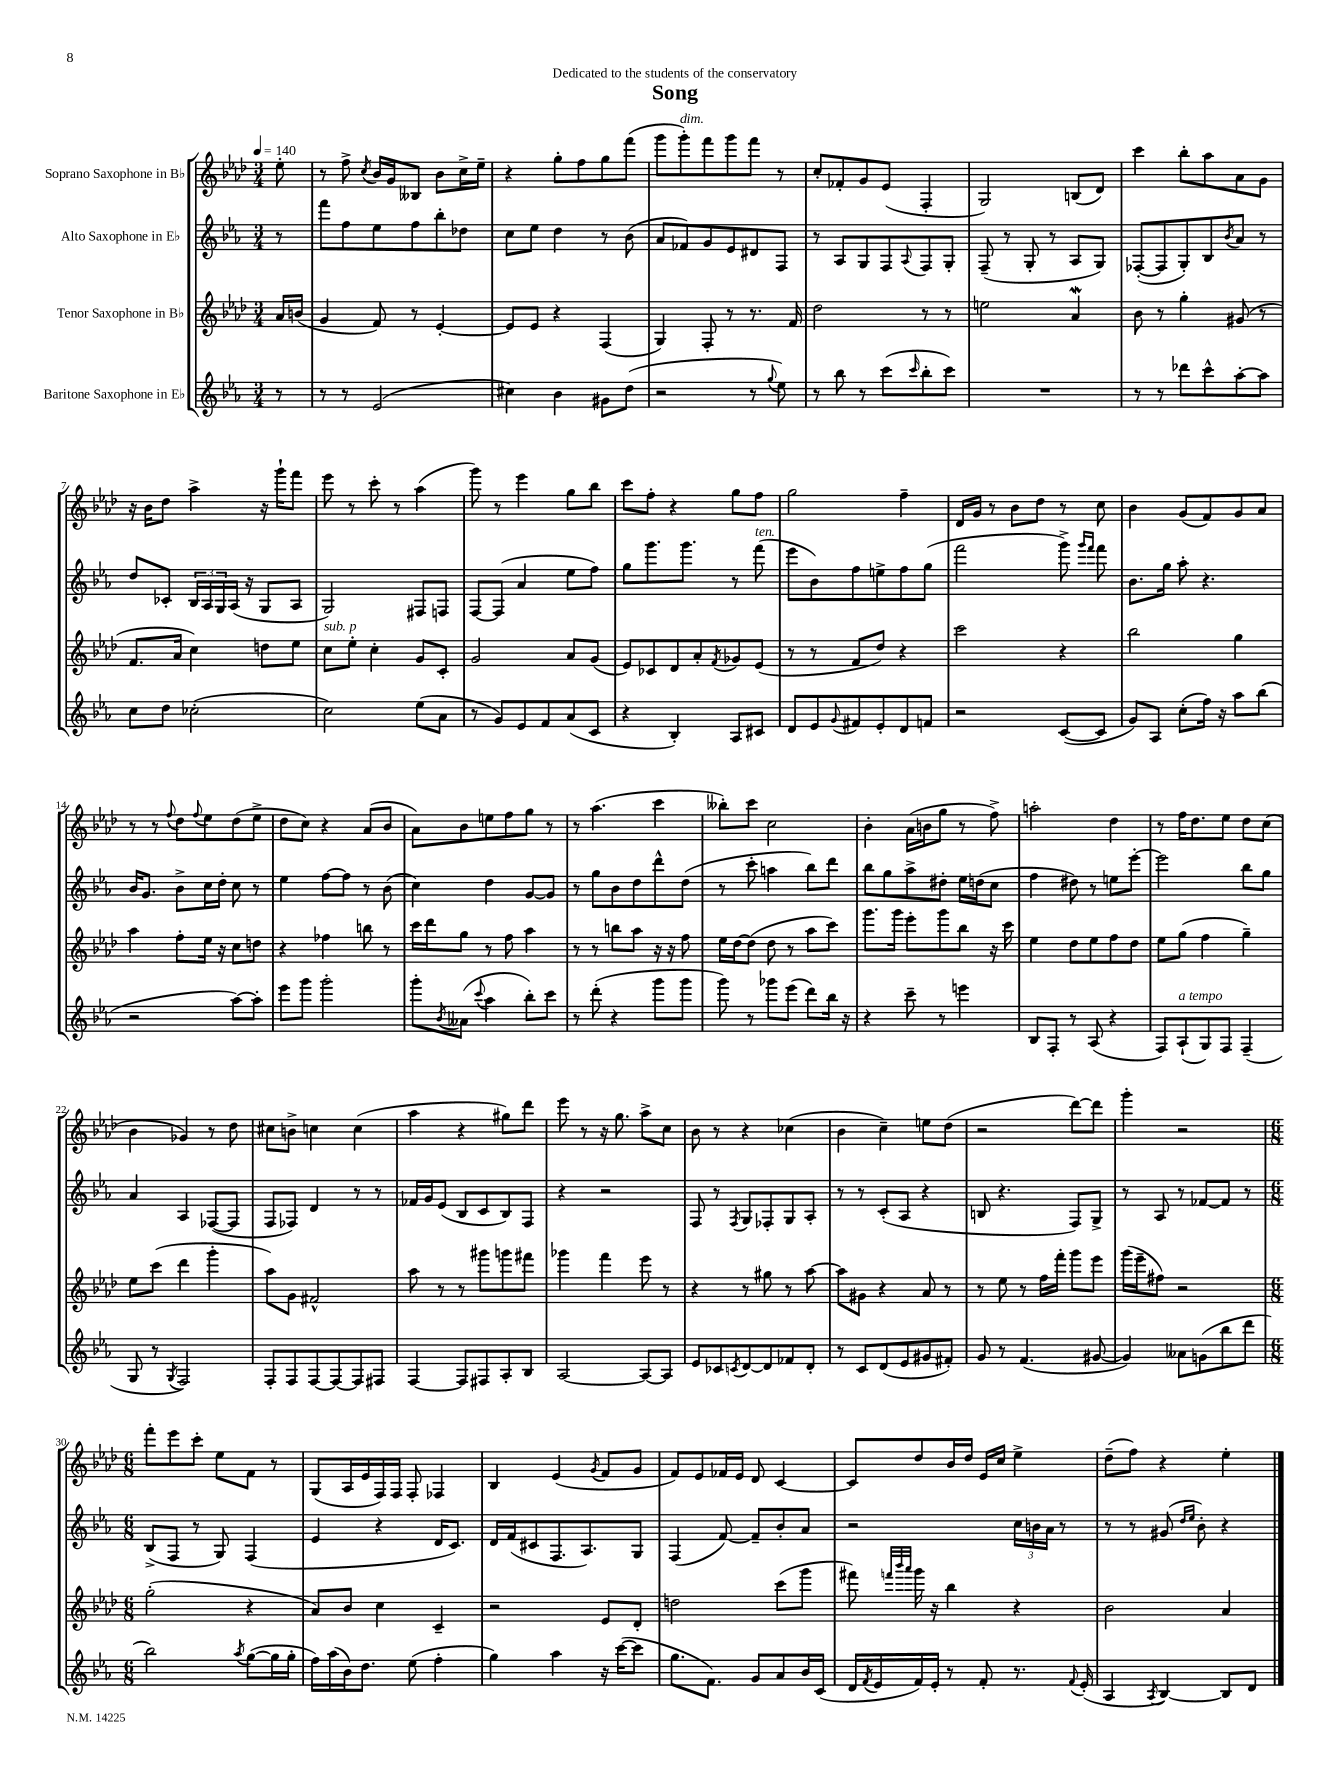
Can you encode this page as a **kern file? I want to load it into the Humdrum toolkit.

**kern	**kern	**kern	**kern
*staff4	*staff3	*staff2	*staff1
*clefG2	*clefG2	*clefG2	*clefG2
*k[b-e-a-]	*k[b-e-a-d-]	*k[b-e-a-]	*k[b-e-a-d-]
*M3/4	*M3/4	*M3/4	*M3/4
*MM140	*MM140	*MM140	*MM140
8r	16a-/LL	8r	8ee-'\
.	(16b/JJ	.	.
=	=	=	=
8r	4g/	8fff\L	8r
8r	.	8ff\	8ff^\
.	.	.	8qcc/
(2e-/	8f/)	8ee-\	16b-/LL
.	.	.	16g/J
.	8r	8ff\	8B--/J
.	[4e-'/	8bb-'\	8b-\L
.	.	8dd-\J	16cc^\L
.	.	.	16ee-~\JJ
=	=	=	=
4cc#\)	8e-/]L	8cc\L	4r
.	8e-/J	8ee-\J	.
4b-\	4r	4dd\	8gg'\L
.	.	.	8ff\
8g#\L	(4F/	8r	8gg\
(8dd\J	.	(8b-\	(8fff\J
=	=	=	=
2r	4G/)	8a-/L	8ggg\L
.	.	8f-/)	8ggg'\)
.	8F'/	8g/	8fff\
.	8r	8e-/	8ggg\
8r	8.r	8d#/	8fff\J
8qqgg/	.	.	.
8ee-\)	.	8F/J	8r
.	16f/	.	.
=	=	=	=
8r	2dd-\	8r	8cc'/L
8bb-\	.	8A-/L	8f-'/
8r	.	8G/	8g/
(8ccc\L	.	8F/	(8e-/J
16qqccc/	.	8qqA-/	.
8bb-'\	8r	8F/	4F'/
8ccc\J)	8r	8G'/J	.
=	=	=	=
2.r	2ee\	(8F~/	2G/)
.	.	8r	.
.	.	8G'/	.
.	.	8r	.
.	4a-/	8A-/L	(8B/L
.	.	8G/J)	8d-/J)
=	=	=	=
8r	8b-\	([8F-'/L	4ccc\
8r	8r	8F-/]	.
8ddd-\L	4gg'\	8G'/)	8bb-'\L
8ccc^^\	.	8B-/	8aa-\
.	.	8qb-/	.
[8aa-'\	(8g#/	8a-/J	8a-\
8aa-\]J	8r	8r	8g\J
=	=	=	=
8cc\L	8.f/L	8dd/L	16r
.	.	.	16b-\LK
8dd\J	.	8c-'/J	8dd-\J
.	16a-/Jk	.	.
(2cc-'\	4cc\)	24B-/LL	4aa-^\
.	.	24A-/	.
.	.	24G/	.
.	.	(16A-/JJ	.
.	.	16r	.
.	8dd\L	8G/L	16r
.	.	.	16ggg`\LK
.	8ee-\J	8A-/J	8fff\J
=	=	=	=
2cc\)	8cc\L	2G/)	8eee-\
.	8ee-'\J	.	8r
.	4cc'\	.	8ccc'\
.	.	.	8r
(8ee-\L	8g/L	8F#/L	(4aa-\
8a-\J	8c'/J	8F/J	.
=	=	=	=
8r	2g/	[8F/L	8ggg\)
8g/L)	.	(8F/]J	8r
8e-/	.	4a-/	4eee-\
8f/	.	.	.
(8a-/	8a-/L	8ee-\L	8gg\L
8c/J	(8g/J	8ff\J)	8bb-\J
=	=	=	=
4r	8e-/L)	8gg\L	8ccc\L
.	8c-/	8.ggg\	8ff'\J
4B-'/)	8d-/	.	4r
.	.	8.ggg\J	.
.	8a-'/	.	.
.	8qf/	.	.
8A-/L	8g-/	8r	8gg\L
8c#/J	(8e-/J	(8fff\	8ff\J
=	=	=	=
8d/L	8r	8eee-\L	2gg\
8e-/	8r	8b-\)	.
8qqg/	.	.	.
8f#/	8f/L	8ff\	.
8e-'/	8dd-/J)	8ee^\	.
8d/	4r	8ff\	4ff~\
8f/J	.	(8gg\J	.
=	=	=	=
2r	2ccc\	2fff\	16d-/LL
.	.	.	16g/JJ
.	.	.	8r
.	.	.	8b-\L
.	.	.	8dd-\J
([8c/L	4r	8ggg^\)	8r
.	.	16qqggg/LL	.
.	.	16qqfff/JJ	.
8c/]J	.	8fff\	8cc\
=	=	=	=
8g/L)	2bb-\	8.b-\L	4b-\
8A-/J	.	.	.
.	.	16gg\Jk	.
(8cc'\L	.	8aa-'\	(8g/L
16ff\Jk)	.	4.r	8f/)
16r	.	.	.
8aa-\L	4gg\	.	8g/
(8bb-\J	.	.	8a-/J
=	=	=	=
2r	4aa-\	16b-/LK	8r
.	.	8.g/J	.
.	.	.	8r
.	.	.	8qqff/
.	8ff'\L	8b-^\L	8dd-\L
.	.	.	8qqff/
.	16ee-\Jk	16cc\L	8ee-\
.	16r	16dd'\JJ	.
[8aa-\L)	8cc\L	8cc\	(8dd-\
8aa-'\]J	8dd\J	8r	8ee-^\J
=	=	=	=
8eee-\L	4r	4ee-\	8dd-\L
8ggg\J	.	.	8cc\J)
2ggg'\	4ff-\	[8ff\L	4r
.	.	8ff\]J	.
.	8bb\	8r	(8a-/L
.	8r	(8b-\	8b-/J
=	=	=	=
8ggg'\L	16ccc\LL	4cc\)	8a-\L)
.	16ddd-\J	.	.
8qb-/	.	.	.
(8a--\J	8gg\J	.	8b-\
8qqccc/	.	.	.
4aa-\	8r	4dd\	8ee\
.	8ff\	.	8ff\
8bb-'\L)	4aa-\	[8g/L	8gg\J
8ccc\J	.	8g/]J	8r
=	=	=	=
8r	8r	8r	8r
(8ddd'\	8r	8gg\L	(4.aa-\
4r	8bb\L	8b-\	.
.	8aa-\J	8dd\	.
8ggg\L	16r	8ddd^^\	4ccc\
.	16r	.	.
8ggg\J	8ff\	(8dd\J	.
=	=	=	=
8ggg\)	16ee-\LL	8r	8bb--'\L)
.	[16dd-\J	.	.
8r	(8dd-\]J	8ccc'\	8ccc\J
8ggg-\L	8dd-\	4aa\	2cc\
(8eee-\J	8r	.	.
8ddd\L)	8aa-\L	8bb-\L)	.
16bb-\Jk	8ccc\J)	8ddd\J	.
16r	.	.	.
=	=	=	=
4r	8.ggg\L	8bb-\L	4b-'\
.	.	8gg\	.
.	16ggg\Jk	.	.
8ccc~\	8eee-'\L	8aa-^\	(16a-\LL
.	.	.	16b\J
8r	8ggg\	8dd#'\J	8gg\J
4eee\	8bb-\J	16ee-\LL	8r
.	.	(16dd\J	.
.	16r	8cc\J	8ff^\)
.	16ccc\	.	.
=	=	=	=
8B-/L	4ee-\	4ff\	2aa'\
8F'/J	.	.	.
8r	8dd-\L	8dd#\)	.
(8A-/	8ee-\	8r	.
4r	8ff\	8ee\L	4dd-\
.	8dd-\J	[8eee-'\J	.
=	=	=	=
8F/L)	8ee-\L	2eee-\]	8r
(8A-`/	(8gg\J	.	16ff\LK
.	.	.	8.dd-\
8G/)	4ff\	.	.
8F/J	.	.	8ee-\J
(4F~/	4gg~\)	8bb-\L	8dd-\L
.	.	8gg\J	(8cc\J
=	=	=	=
8G/	8ee-\L	4a-/	4b-\
8r	(8ccc\J	.	.
8qG/	.	.	.
2F/)	4ddd-\	4A-/	4g-/)
.	4ggg'\	([8F-/L	8r
.	.	8F-/]J	8dd-\
=	=	=	=
8F'/L	8aa-\L)	8F/L	8cc#\L
8F/	8g\J	8F-/J)	8b^\J
[8F/	2f#^^/	4d/	4cc\
8F/_	.	.	.
8F/]	.	8r	(4cc\
8F#/J	.	8r	.
=	=	=	=
[4F/	8aa-\	16f-/LL	4aa-\
.	.	16g/J	.
.	8r	(8e-/J	.
8F/]L	8r	8B-/L	4r
8F#/	8ggg#\L	8c/	.
8A-'/	8ggg\	8B-/)	8gg#\L)
8B-/J	8fff#\J	8F/J	8ddd-\J
=	=	=	=
[2A-/	4ggg-\	4r	8eee-\
.	.	.	8r
.	4fff\	2r	16r
.	.	.	8.gg\
8A-/_L	8eee-\	.	8aa-^\L
8A-/]J	8r	.	8cc\J
=	=	=	=
8e-/L	4r	8F/	8b-\
8c-/	.	8r	8r
8qc/	.	8qF/	.
[8d/	8r	8G/L	4r
8d/]	8gg#\	8F-'/	.
8f-/	8r	8G/	(4cc-\
8d'/J	[8aa-\	8A-'/J	.
=	=	=	=
8r	8aa-\]L	8r	4b-\
8c/L	8g#\J	8r	.
(8d/	4r	(8c'/L	4cc~\)
8e-/	.	8A-/J	.
8g#/	8a-/	4r	8ee\L
8f#'/J)	8r	.	(8dd-\J
=	=	=	=
8g/	8r	8B/	2r
8r	8ee-\	4.r	.
(4.f/	8r	.	.
.	16ff\LL	.	.
.	16fff'\JJ	.	.
.	8ggg\L	8F/L)	[8ddd-\L)
[8g#/	8eee-\J	8G^/J	8ddd-\]J
=	=	=	=
4g#/])	(16ggg\LL	8r	4ggg'\
.	16eee-~\J	.	.
.	8ff#\J)	8A-/	.
8a--\L	2r	8r	2r
(8g\	.	[8f-/L	.
8bb-\	.	8f-/]J	.
8ddd\J	.	8r	.
=	=	=	=
*M6/8	*M6/8	*M6/8	*M6/8
2bb-\)	(2gg'\	(8B-^/L	8fff'\L
.	.	8F/J	8eee-\
.	.	8r	8ccc'\J
.	.	8G/)	8ee-\L
8qaa-/	.	.	.
([8gg\L	4r	(4F/	8f\J
16gg\]L	.	.	8r
16gg'\JJ	.	.	.
=	=	=	=
16ff\LL)	8a-/L)	4e-/	(8G/L
(16aa-\	.	.	.
16b-\J)	8b-/J	.	16A-/L
8.dd\J	.	.	16e-/
.	4cc\	4r	16F/)
.	.	.	16F/JJ
(8ee-\	.	.	8F'/
4ff'\	4c~/	16d/LK	4F-/
.	.	8.c/J)	.
=	=	=	=
4gg\)	2r	16d/LL	4B-/
.	.	(16f/J	.
.	.	8c#/	.
4aa-\	.	8.F/	(4e-/
.	.	8.A-/)	.
.	.	.	8qg/
16r	8e-/L	.	8f/L
([16ccc\LK	.	.	.
8ccc\]J	8d-'/J	8G/J	8g/J
=	=	=	=
8.gg\L	2dd\	(4F/	8f/L)
.	.	.	8e-/
8.f\J)	.	.	.
.	.	[8f/)	16f-/L
.	.	.	16e-/JJ
8g/L	.	8f~/]L	8d-/
8a-/	(8ccc\L	8b-'/	[4c/
16b-/L	8ggg\J	8a-/J	.
(16c/JJ	.	.	.
=	=	=	=
16d/LL	8fff#\)	2r	8c/]L
8qf/	.	.	.
16e-/	.	.	.
.	32qqfff/LLL	.	.
.	32qqbbb-/	.	.
.	32qqaaa-/JJJ	.	.
16f/)	16ggg\	.	8dd-/
16e-'/JJ	16r	.	.
8r	4bb-\	.	16b-/L
.	.	.	16dd-/JJ
8f'/	.	.	16e-/LL
.	.	.	16cc/JJ
8.r	4r	24cc\LL	4ee-^\
.	.	24b\	.
.	.	24a-\JJ	.
.	.	8r	.
8qqf/	.	.	.
(16e-'/	.	.	.
=	=	=	=
4A-/	2b-\	8r	(8dd-~\L
.	.	8r	8ff\J)
8qA-/	.	.	.
[4B-/)	.	(8g#/	4r
.	.	16qqdd/LL	.
.	.	16qqee-/JJ	.
.	.	8b-'\)	.
8B-/]L	4a-/	4r	4ee-'\
8d/J	.	.	.
==	==	==	==
*-	*-	*-	*-
